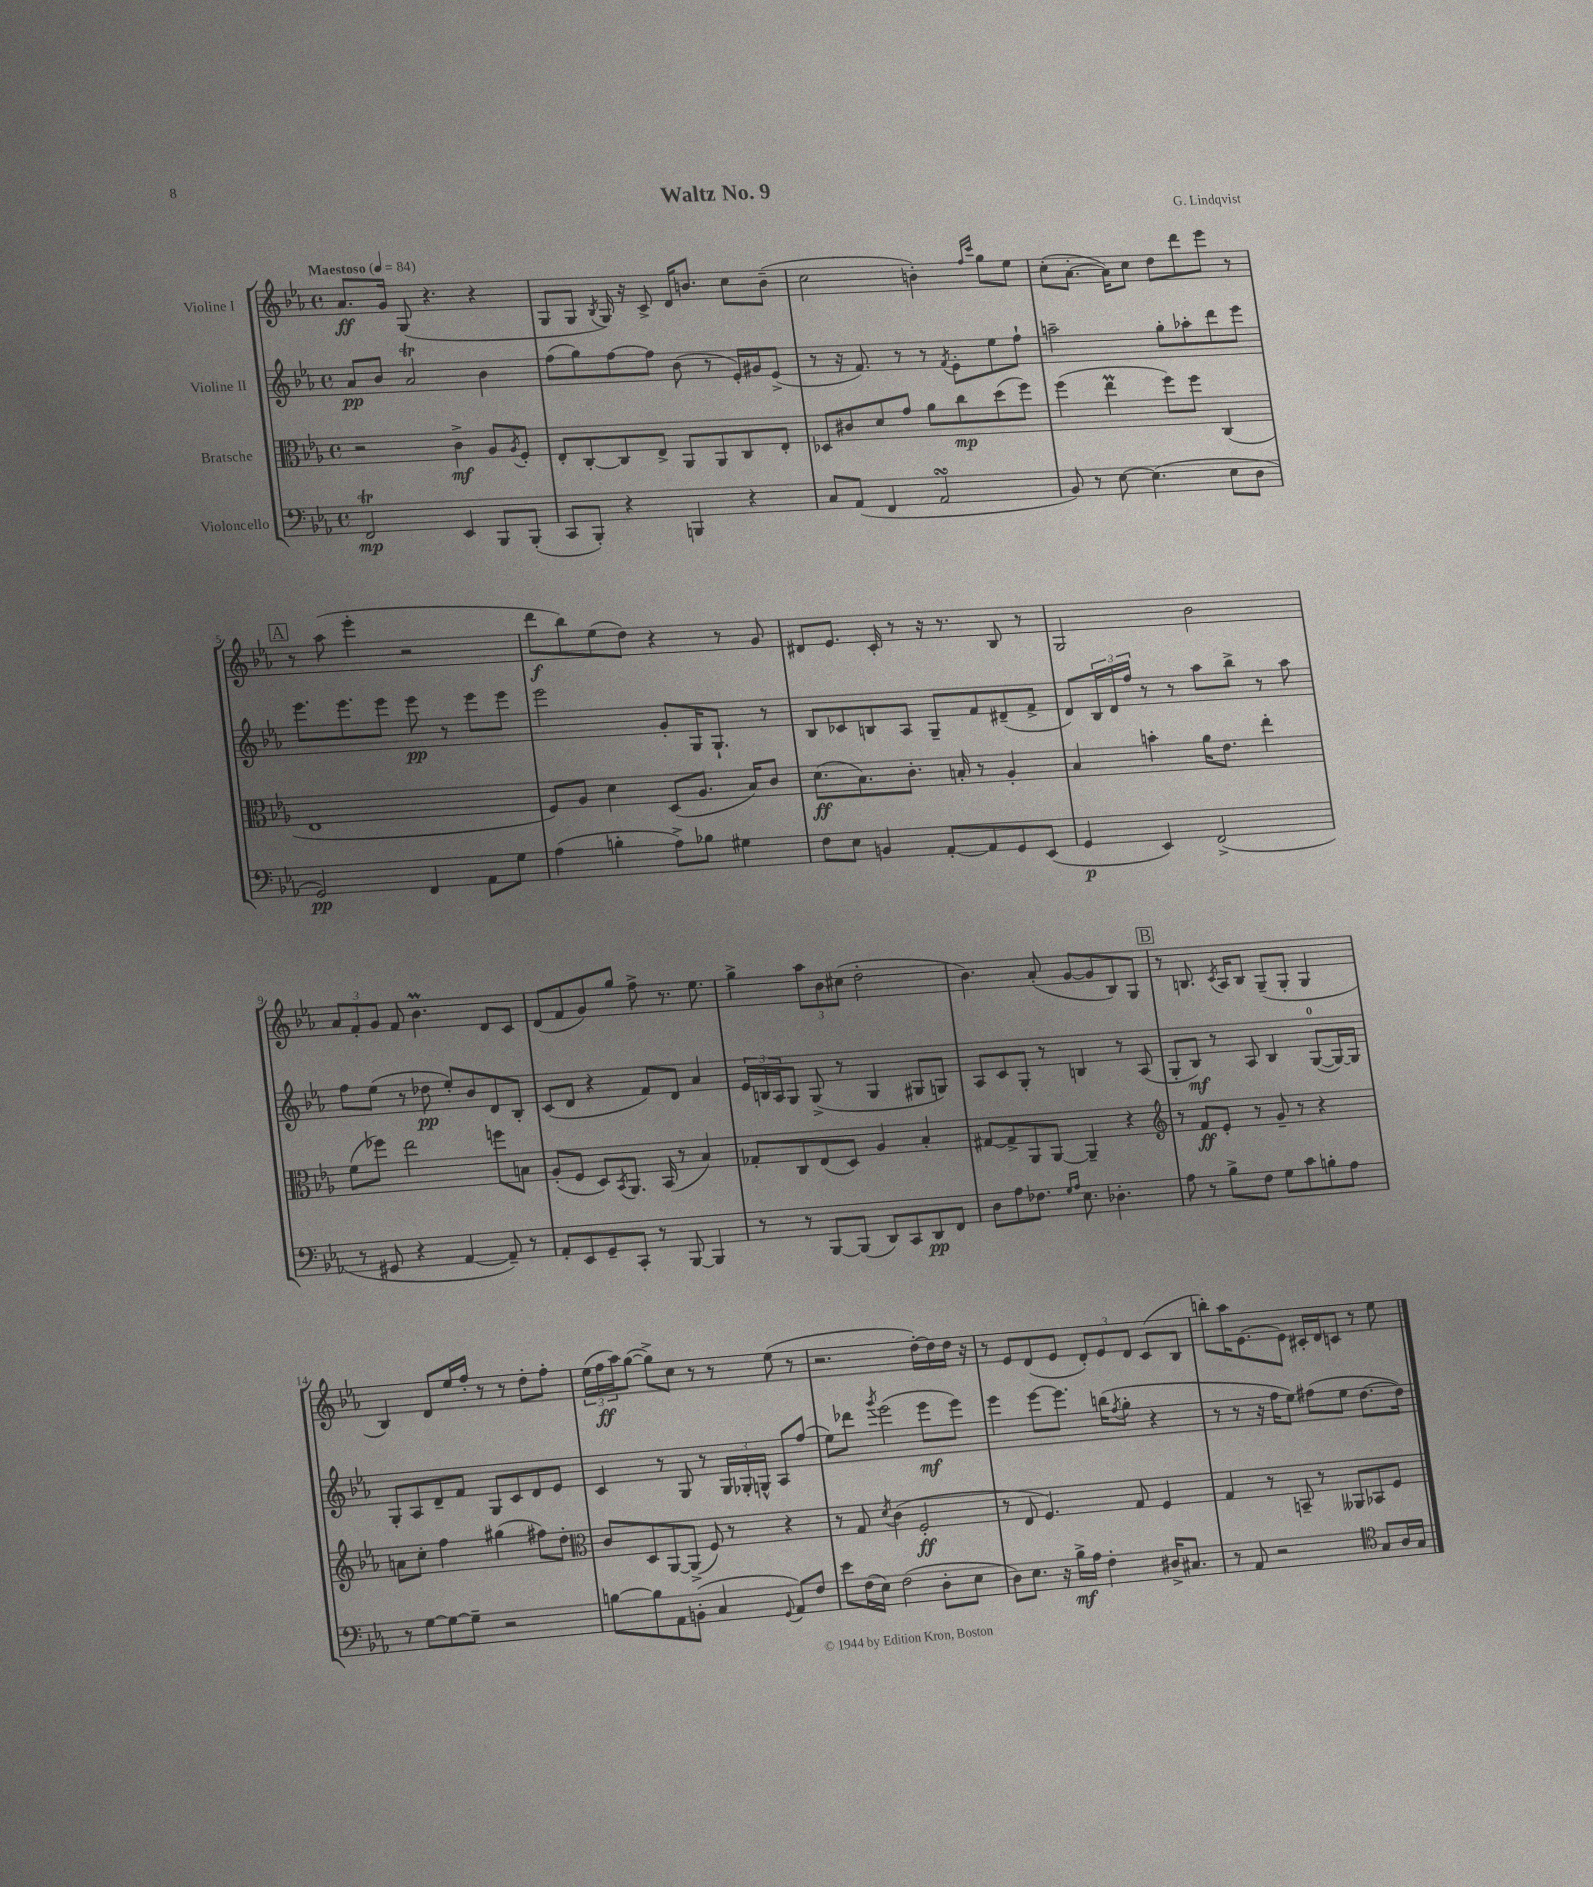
\header { title = "Waltz No. 9" composer = "G. Lindqvist" }
<<
\new StaffGroup <<
\new Staff = "s0" \with { instrumentName = "Violine I" } {
    \clef treble \key ees \major \defaultTimeSignature \time 4/4 \tempo "Maestoso" 4 = 84
    aes'8.\ff g'16 g8( r4. r4 |
    g8 g8 \acciaccatura { bes8 } g16) r16 c'8-> d'16 b'8. c''8 b'8--( |
    c''2 b'4-.) \grace { f''16 c'''16 } g''8 ees''8 |
    c''8-.( aes'8.~-. aes'16) c''8 d''8 d'''8 ees'''8 r8 |
    \mark \markup { \box "A" } r8 aes''8( ees'''4-. r2 |
    d'''8\f bes''8) ees''8( d''8) r4 r8 g'8 |
    dis'8 ees'8. c'16-. r8 r16 r8. bes8 r8 |
    g2 bes'2 |
    \tuplet 3/2 { aes'8 f'8-. g'8 } f'8 bes'4.\prall d'8 c'8 |
    d'8( f'8 g'8) g''8 f''8-> r8. ees''8. |
    g''4-> \tuplet 3/2 { aes''8 bes'8 cis''8( } d''2-. |
    bes'4.) aes'8-.( g'8~ g'8 bes8) g8 |
    \mark \markup { \box "B" } r8 b8. \acciaccatura { c'8 } aes16 b8 g8--( g8-. g4 |
    bes4) d'8 ees''16 f''16-. r8 r8 d''8-. f''8-. |
    \tuplet 3/2 { ees''16( f''16\ff aes''16) } g''8~( g''8->) c''8 r8 r8 ees''8( r8 |
    r2. d''16~-.) d''16 d''16 r16 |
    r8 ees'8 d'8( ees'8 \tuplet 3/2 { d'8-.) ees'8 d'8 } c'8( bes8 |
    b''8-.) aes''16 ees'8.~ ees'8 cis'16-. d'16 c'8 r8 ees''8 \bar "|." |
}
\new Staff = "s1" \with { instrumentName = "Violine II" } {
    \clef treble \key ees \major \defaultTimeSignature \time 4/4
    aes'8\pp bes'8 aes'2\trill bes'4 |
    f''8( g''8) f''8~ f''8 bes'8( r8 ees'16-.) gis'16 ees'8->( |
    r8 r16 f'8.) r8 r8 \acciaccatura { f'8 } ees'8-. ees''8 f''8-! |
    a''2-- g''8-. aes''8-. d'''8 ees'''8 |
    \mark \markup { \box "A" } ees'''8. ees'''8. ees'''8 ees'''8\pp r8 ees'''8 ees'''8 |
    ees'''2 g'8-. g16 g8.-! r8 |
    bes8 ces'8 b8 aes8 g8-- f'8 dis'8--( f'8-> |
    d'8) \tuplet 3/2 { bes16 d'16 f''16 } r8 r8 aes''8 bes''8-> r8 aes''8 |
    f''8 ees''8( r8 des''8\pp ees''8-.) bes'8 d'8 bes8-. |
    c'8( d'8 r4 f'8) d'8 aes'4 |
    \tuplet 3/2 { ees'16 b16 aes16 } g8 g8->( r8 g4 gis8 g8) |
    aes8 c'8 g8-. r8 b4 r8 aes8( |
    \mark \markup { \box "B" } g8-. bes8\mf) r8 aes8 bes4 g8-0~( g16~) g16 |
    g8-. aes8 d'8-- f'8 g8 c'8 d'8 ees'8 |
    c'4 r8 g8 r8 \tuplet 3/2 { g16 ges16-. g16-^ } aes8 f''8( |
    ees''8) des'''8 \acciaccatura { g'''8 } ees'''2( ees'''8\mf ees'''8) |
    ees'''4 ees'''8~ ees'''8. b''16( \acciaccatura { f''8 } g''8-. r4 |
    r8 r8 r16 f''16 ees''8) fis''8( ees''8 d''8.~ d''16) \bar "|." |
}
\new Staff = "s2" \with { instrumentName = "Bratsche" } {
    \clef alto \key ees \major \defaultTimeSignature \time 4/4
    r2 c'4->\mf aes8 \acciaccatura { aes8 } f8-. |
    ees8-. c8~-. c8 ees8-> aes,8 aes,8 c8 ees8-. |
    des8 cis'8 d'8 g'8 aes'8 c''8\mp d''8( f''8) |
    f''4( ees''4\prall f''8) f''8 c4( |
    \mark \markup { \box "A" } ees1 |
    f8) aes8 d'4 d8( aes8. bes16) c'8 |
    d'8.\ff( bes8.) c'8.-. b16-. r8 aes4-. |
    bes4 b'4-. aes'16 ees'8. ees''4-. |
    f'8( fes''8) ees''2 f''8 b8 |
    aes8-.( f8 d8) \acciaccatura { bes,8 } aes,8. bes,16( r8 bes4) |
    ges8-. c8 ees8( d8) aes4 bes4-. |
    gis8~ gis8-> aes,8 aes,8~ aes,4-- r4 |
    \mark \markup { \box "B" } \clef treble r8 f'8\ff ees'8-. r8 g'8-- r8 r4 |
    a'8 c''8-. f''4 gis''4( fis''8) d''8-. |
    \clef alto c'8 d8 aes,8~ aes,8->( f8) r8 r4 |
    r8 g8 \acciaccatura { d'8 } c'4( f2-.\ff |
    r8 ees8 f4.) g8 f4 |
    g4 r8 b,8-- r8 aeses,8 bes,8 f8 \bar "|." |
}
\new Staff = "s3" \with { instrumentName = "Violoncello" } {
    \clef bass \key ees \major \defaultTimeSignature \time 4/4
    f,2\trill\mp ees,4 bes,,8 bes,,8-.( |
    c,8 bes,,8-.) r4 b,,4 r4 |
    c8 aes,8( f,4 aes,2\turn |
    bes,8) r8 ees8~ ees4.( ees8 d8 |
    \mark \markup { \box "A" } g,2\pp) f,4 aes,8 g8 |
    aes4( b4-. aes8->) bes8 gis4 |
    f8 ees8 b,4 aes,8~-. aes,8 g,8 ees,8( |
    g,4\p ees,4) f,2->( |
    r8 gis,8 r4 aes,4~ aes,8--) r8 |
    aes,8-. ees,8 g,8-- c,8-. r8 bes,,8~ bes,,4 |
    r8 r8 bes,,8~ bes,,8( d,8) c,8 d,8\pp f,8 |
    d8 aes8 fes8. \grace { g16 aes16 } ees8. des4.-. |
    \mark \markup { \box "B" } aes8 r8 bes8-> f8 g8 c'8 b8-. aes8 |
    r8 g8~ g8~ g8-- r2 |
    b8~ b8 aes,8 b,8-.( c4 \appoggiatura { g,8 } aes,8) f8 |
    ees'8 f16( ees16) f2( d8-. ees8 |
    d8) ees8. r16 bes16->\mf aes16 f4-. dis16-> cis8. |
    r8 aes,8 r2 \clef tenor g8 aes16 g16 \bar "|." |
}
>>
>>
